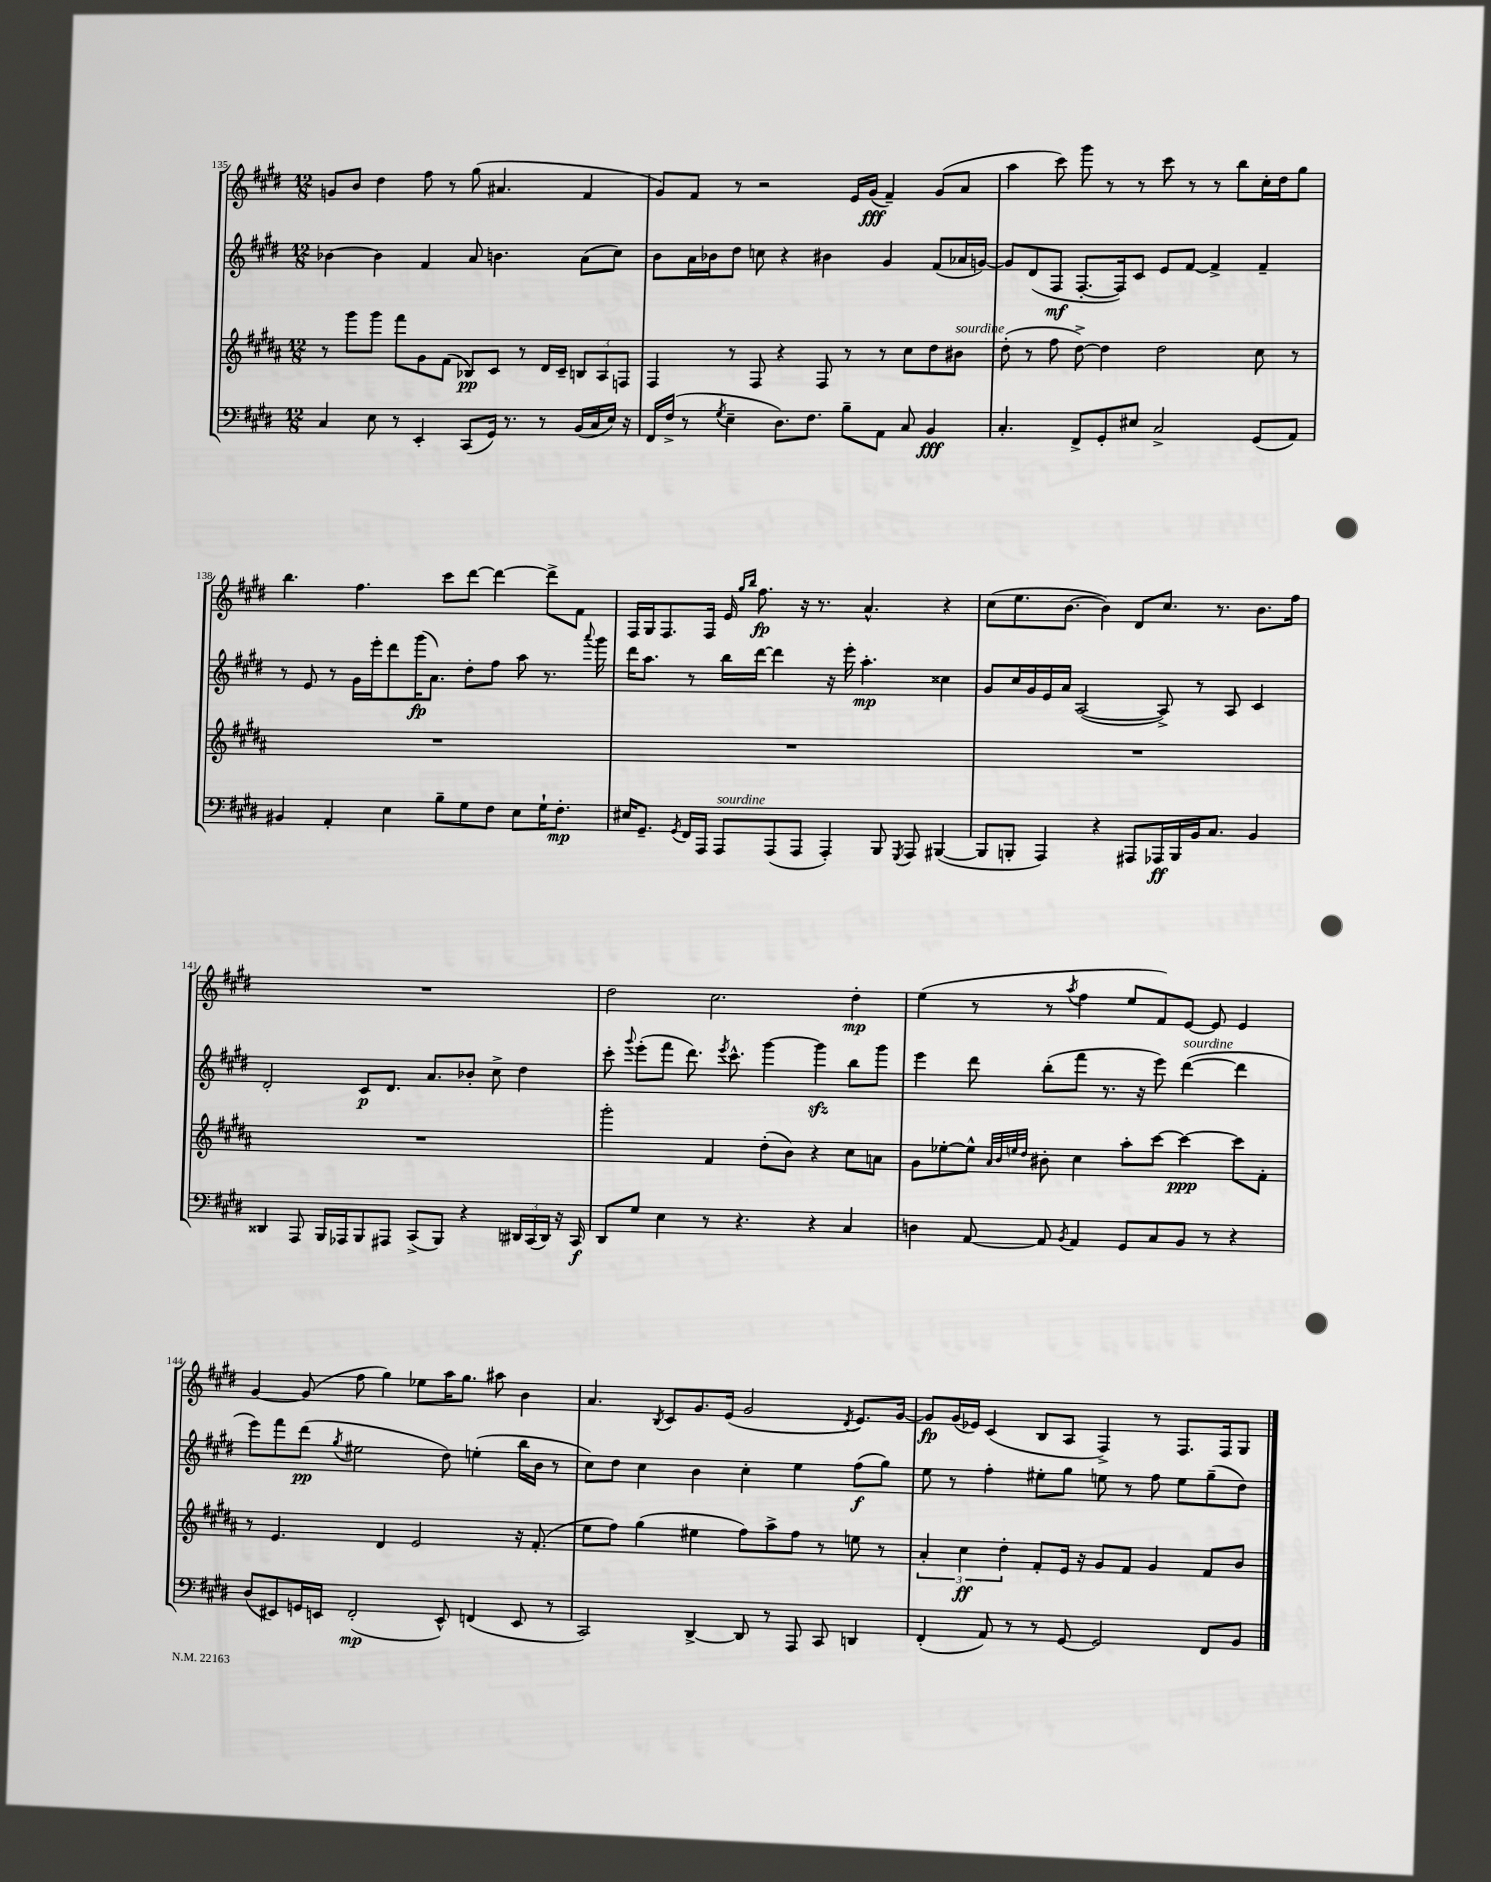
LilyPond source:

<<
\new StaffGroup <<
\new Staff = "s0" {
    \clef treble \key e \major \numericTimeSignature \time 12/8
    \autoBeamOff g'8[ b'8] dis''4 fis''8 r8 gis''8( ais'4. fis'4 |
    gis'8[) fis'8] r8 r2 e'16[ gis'16]\fff( fis'4--) gis'8[( a'8] |
    a''4 cis'''8) gis'''8 r8 r8 cis'''8 r8 r8 b''8[ cis''16-. dis''16 gis''8] |
    b''4. fis''4. cis'''8[ dis'''8]~ dis'''4~ dis'''8[-> fis'8] |
    fis16[ gis16 fis8. fis16] e'16 \grace { gis''16[ b''16] } fis''8.\fp r16 r8. a'4.-^ r4 |
    cis''8[( e''8. b'8.]~ b'4) dis'8[ cis''8.] r8. b'8.[ fis''16] |
    R1. |
    dis''2 cis''2. dis''4-.\mp |
    e''4( r8 r8 \acciaccatura { a''8 } fis''4 e''8[ fis'8) e'8]~ e'8 e'4 |
    gis'4~ gis'8( fis''8 gis''4) ees''8[ a''16 gis''8.] ais''8 b'4 |
    a'4. \acciaccatura { b8 } cis'8[ gis'8. e'16]( gis'2 \acciaccatura { dis'8 } e'8.[) gis'16]~ |
    gis'8[\fp gis'16( ees'16]) cis'4( b8[ a8] fis4->) r8 fis8.[ fis16 gis8] \bar "|." |
}
\new Staff = "s1" {
    \clef treble \key e \major \numericTimeSignature \time 12/8
    \autoBeamOff bes'4~ bes'4 fis'4 a'8 b'4. a'8[( cis''8]) |
    b'8[ a'16 bes'16 dis''8] c''8 r4 bis'4 gis'4 fis'8[( aes'16 g'16]~) |
    g'8[ dis'8( fis8]\mf fis8.[~-. fis16) cis'8] e'8[ fis'8]~ fis'4-> fis'4-- |
    r8 e'8 r8 gis'16[ e'''16-. dis'''8 gis'''16\fp( a'8.]) dis''8[-. fis''8] a''8 r8. \appoggiatura { a'''8 } gis'''16 |
    dis'''16[ a''8.] r8 b''16[ dis'''16]~ dis'''4 r16 e'''16-. a''4.-.\mp cisis''4 |
    gis'8[ cis''16 gis'16 e'16 a'16] a2~( a8->) r8 a8 cis'4 |
    dis'2-. cis'8[\p dis'8.] a'8.[ bes'8]-. cis''8-> dis''4 |
    cis'''8-. \appoggiatura { gis'''8 } e'''8[-.( fis'''8] dis'''8.) \acciaccatura { e'''8 } cis'''8.-^ gis'''4~ gis'''4\sfz b''8[ gis'''8] |
    e'''4 dis'''8 b''8[-.( fis'''8] r8. r16 e'''8) dis'''4~^\markup { \italic "sourdine" }( dis'''4 |
    e'''8[) fis'''8 dis'''8]\pp( \acciaccatura { gis''8 } eis''2 dis''8) e''4-.( b''16[ b'16] r8 |
    cis''8[) dis''8] cis''4 b'4 cis''4-. e''4 fis''8[\f( gis''8]) |
    e''8 r8 fis''4-. eis''8[-. gis''8] e''8 r8 fis''8 e''8[ gis''8--( dis''8]) \bar "|." |
}
\new Staff = "s2" {
    \clef treble \key b \major \numericTimeSignature \time 12/8
    \autoBeamOff r8 gis'''8[ gis'''8] fis'''8[ gis'8 fis'8]( bes8[\pp) cis'8] r8 dis'16[ cis'16]-- \tuplet 3/2 { b8[ ais8 f8] } |
    fis4 r8 fis8 r4 fis8 r8 r8 cis''8[ dis''8 bis'8]^\markup { \italic "sourdine" } |
    dis''8-.( r8 fis''8 dis''8~->) dis''4 dis''2 cis''8 r8 |
    R1. |
    R1. |
    R1. |
    R1. |
    gis'''2-. fis'4 dis''8[-.( b'8]) r4 cis''8[ a'8] |
    gis'8[ ees''8~-. ees''8]-^ \grace { ais'32[ b'32 e''32 dis''32] } bis'8-. cis''4 ais''8[-. cis'''8]~ cis'''4~\ppp cis'''8[ fis'8]-. |
    r8 e'4. dis'4 e'2 r16 fis'8.-.( |
    e''8[ fis''8]) gis''4( eis''4 fis''8[) ais''8-> fis''8] r8 e''8 r8 |
    \tuplet 3/2 { ais'4-. cis''4\ff dis''4-. } fis'8[-. e'16] r16 gis'8[ fis'8] gis'4 fis'8[ b'8] \bar "|." |
}
\new Staff = "s3" {
    \clef bass \key e \major \numericTimeSignature \time 12/8
    \autoBeamOff cis4 e8 r8 e,4-. cis,8[( gis,16]) r8. r8 b,16[( cis16 e16]) r16 |
    fis,16[ fis16]->( r8 \acciaccatura { gis8 } e4-- dis8.[) fis8.] b8[-- a,8] cis8 b,4\fff |
    cis4.-. fis,8[-> gis,8-. eis8] cis2-> gis,8[( a,8]) |
    bis,4 a,4-. e4 b8[-- gis8 fis8] e8[ gis16-! fis8.]-.\mp |
    eis16[ gis,8.]-- \acciaccatura { gis,8 } fis,16[ a,,16] a,,8[^\markup { \italic "sourdine" } a,,8( a,,8] a,,4-.) b,,8 \acciaccatura { gis,,8 } a,,8 bis,,4~( |
    bis,,8[ b,,8]-. a,,4) r4 ais,,8[ aes,,16\ff b,,16 b,16 cis8.] b,4 |
    disis,4 a,,8 b,,16[ aes,,16 b,,8 ais,,8] cis,8[->( b,,8]) r4 \tuplet 3/2 { dis,16[ cis,16( dis,16]) } r16 cis,16\f |
    dis,8[ gis8] e4 r8 r4. r4 cis4 |
    d4 a,8~ a,8 \acciaccatura { b,8 } a,4 gis,8[ cis8 b,8] r8 r4 |
    dis8[( eis,8) g,16 e,16] fis,2-.\mp( e,8-^) f,4( e,8 r8 |
    cis,2) dis,4~-> dis,8 r8 a,,8 cis,8 d,4 |
    fis,4-.( a,8) r8 r8 gis,8~ gis,2 fis,8[ b,8] \bar "|." |
}
>>
>>
\layout { \context { \Score currentBarNumber = #135 } }
